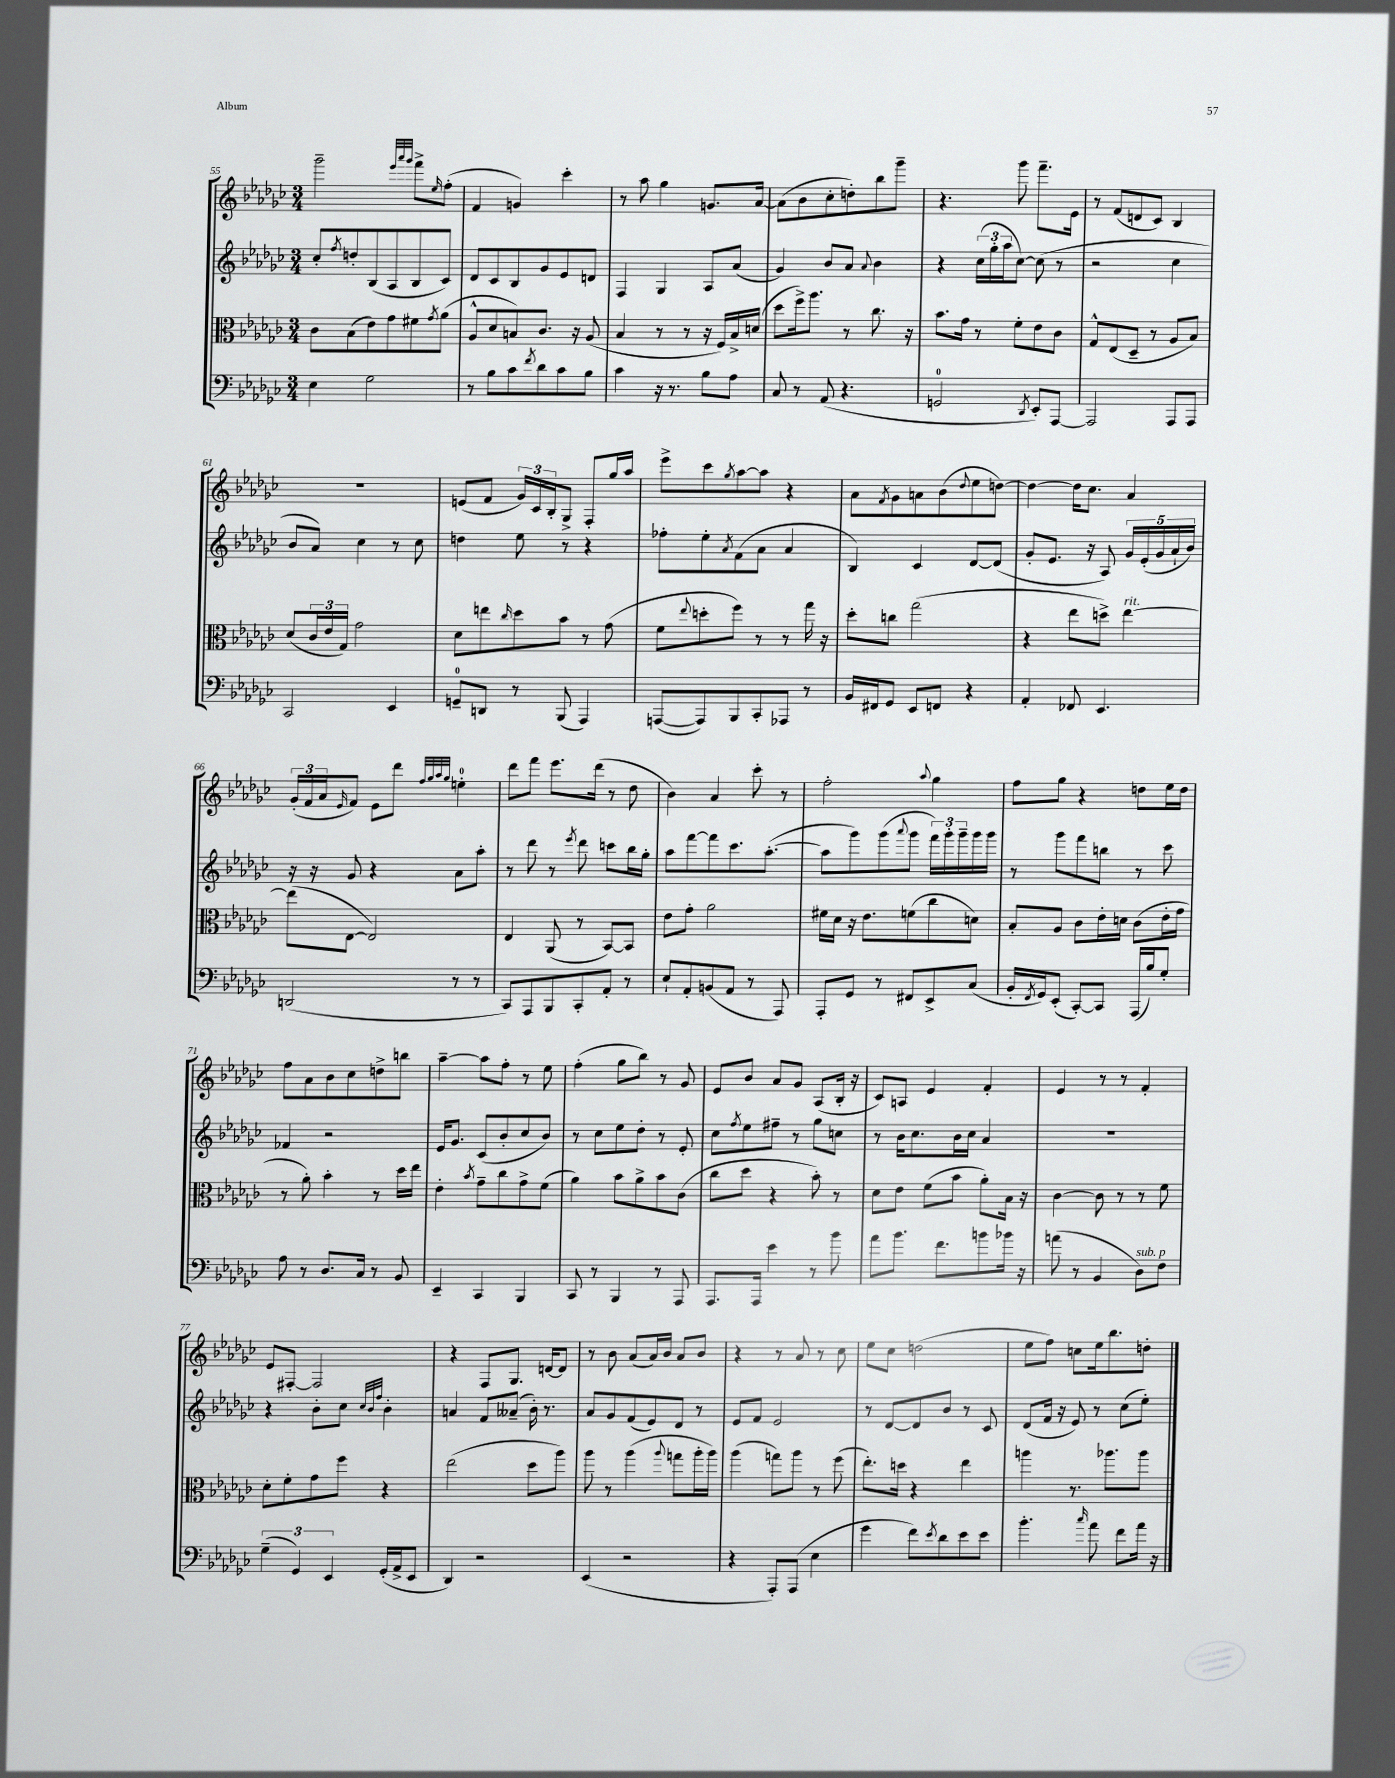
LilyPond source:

<<
\new StaffGroup <<
\new Staff = "s0" {
    \clef treble \key ges \major \numericTimeSignature \time 3/4
    ges'''2-- \grace { ees'''32 aes'''32 ges'''32 } f'''8-> \grace { ees''16 } f''8-.( |
    f'4 g'4) ces'''4-. |
    r8 aes''8 ges''4 g'8. aes'16~ |
    aes'8( bes'8 ces''8-. d''8-.) bes''8 ges'''8-- |
    r4. ges'''8 f'''8.-- ees'16 |
    r8 f'8( d'8 ces'8) bes4 |
    R2. |
    e'8( f'8 \tuplet 3/2 { ges'16) ces'16 bes16-. } ges8-> f8-. ges''16 aes''16 |
    ees'''8-> ces'''8 \acciaccatura { ges''8 } aes''8~ aes''8 r4 |
    aes'8 \acciaccatura { f'8 } ges'8 a'8 bes'8( \appoggiatura { des''8 } ees''8 d''8~) |
    d''4~ d''16 ces''8. aes'4 |
    \tuplet 3/2 { ges'16-.( f'16 aes'16 } \grace { ees'16 } f'8) ees'8 des'''8 \grace { f''32 ges''32 aes''32 ges''32 } e''4-0-. |
    des'''8 f'''8 ees'''8. des'''16( r8 des''8 |
    bes'4) aes'4 ces'''8-. r8 |
    f''2-. \appoggiatura { aes''8 } ges''4 |
    f''8 ges''8 r4 d''8 ees''16 d''16 |
    f''8 aes'8 bes'8 ces''8 d''8-> b''8 |
    aes''4~-- aes''8 f''8-. r8 ees''8 |
    f''4-.( ges''8 bes''8) r8 ges'8 |
    ees'8 bes'8 aes'8 ges'8 aes8( bes16-. r16 |
    ces'8) a8 ees'4 f'4-. |
    ees'4 r8 r8 f'4-. |
    ees'8 fis8~-. fis2 |
    r4 f8 ges8. d'16~ d'8 |
    r8 bes'8 aes'8( aes'16) bes'16 aes'8 bes'8 |
    r4 r8 aes'8 r8 ces''8 |
    ees''8 ces''8 d''2( |
    ees''8 f''8) c''8 ees''16 bes''8. d''8-. \bar "|." |
}
\new Staff = "s1" {
    \clef treble \key ges \major \numericTimeSignature \time 3/4
    ces''8-. \acciaccatura { f''8 } d''8-. bes8( aes8 bes8 ces'8) |
    des'8 ces'8 bes8 ges'8 ees'8 d'8 |
    f4 ges4 aes8 aes'8( |
    ges'4) bes'8 aes'8 \appoggiatura { aes'8 } bes'4 |
    r4 \tuplet 3/2 { ces''16( ges''16-. aes''16 } ces''8~) ces''8( r8 |
    r2 ces''4 |
    bes'8 aes'8) ces''4 r8 ces''8 |
    d''4 ees''8 r8 r4 |
    fes''8-. ees''8-. \acciaccatura { aes'8 } f'8( aes'8 aes'4 |
    bes4) ces'4 des'8~ des'8( |
    ges'8-. ees'8. r16 aes8) \tuplet 5/4 { ges'16 ees'16-.( ges'16 aes'16-! bes'16) } |
    r16 r16 ges'8 r4 aes'8 aes''8-. |
    r8 des'''8 r8 \acciaccatura { ees'''8 } des'''8 c'''8 bes''16 ges''16-. |
    aes''8 f'''8~ f'''8 ces'''8. aes''8.~-.( |
    aes''8 ges'''8) ges'''8( \appoggiatura { aes'''8 } ges'''8 \tuplet 3/2 { f'''16) ges'''16-. ges'''16-- } ges'''16 ges'''16 |
    r8 ges'''8 f'''8 b''8 r8 ces'''8 |
    fes'4 r2 |
    ees'16 ges'8. ces'8( bes'8-. ces''8 bes'8) |
    r8 ces''8 ees''8 des''8-. r8 ees'8-. |
    ces''8 \acciaccatura { f''8 } ees''8 fis''8-- r8 ges''8 c''8 |
    r8 bes'16 ces''8. bes'16 ces''16 aes'4 |
    R2. |
    r4 bes'8-. ces''8 \grace { ces''32 bes'32 f''32 } bes'4-. |
    a'4 f'8 aeses'8--( bes'16-.) r8. |
    aes'8 ges'8 f'8( ees'8) des'8 r8 |
    ees'8 f'8 ees'2 |
    r8 des'8~ des'8 bes'8 r8 ces'8 |
    des'8( f'16 r16 ees'8) r8 ces''8( ees''8-.) \bar "|." |
}
\new Staff = "s2" {
    \clef alto \key ges \major \numericTimeSignature \time 3/4
    ces'8 bes8( ees'8) ges'8 fis'8 \acciaccatura { ges'8 } aes'8( |
    aes8-^ des'8 b8) ces'8. r16 aes8( |
    bes4 r8 r8 r16 f16) bes16-> d'16( |
    des''8 f''16->) aes''8. r8 ces''8. r16 |
    bes'8. ges'16 r8 f'8-. ees'8 ces'8 |
    ges8-^ ees8( des8-- r8 aes8 bes8) |
    des'8( \tuplet 3/2 { ces'16 ees'16 ges16) } ges'2 |
    des'8 e''8 \grace { ces''16 } des''8 bes'8 r8 ges'8( |
    f'8 \appoggiatura { ees''8 } d''8-. f''8) r8 r8 ges''16 r16 |
    des''8-. c''8 ges''2( |
    r4 ees''8 d''8->) ees''4~^\markup { \italic "rit." } |
    ees''8( ees8~ ees2) |
    ees4 aes,8( r8 bes,8~) bes,8 |
    ees'8 ges'8-. aes'2 |
    fis'16 des'16 r16 ees'8. f'8( ces''8 d'8) |
    bes8-. aes8 ces'8 ees'16-. d'16 ces'8( ees'16-. ges'16 |
    r8 aes'8-.) bes'4-. r8 des''16 ees''16 |
    ees'4-. \acciaccatura { bes'8 } ges'8-- ces''8 ges'8-> f'8( |
    aes'4) bes'8 aes'8-> bes'8 ces'8( |
    ces''8 des''8 r4 bes'8-.) r8 |
    des'8 ees'8 f'8( bes'8 aes'8-.) bes16 r16 |
    ces'4~ ces'8 r8 r8 f'8 |
    des'8-. f'8-. ges'8 f''8 r4 |
    ees''2( des''8 aes''8) |
    aes''8 r8 aes''4( \appoggiatura { aes''8 } g''8 aes''16-. aes''16) |
    aes''4( g''8) aes''8 r8 f''8( |
    ees''8.-.) d''16 r4 ees''4 |
    a''4 r8. aes''8. aes''8 \bar "|." |
}
\new Staff = "s3" {
    \clef bass \key ges \major \numericTimeSignature \time 3/4
    ees4 ges2 |
    r8 bes8 ces'8 \acciaccatura { f'8 } des'8 ces'8 bes8 |
    ces'4 r16 r8. bes8 aes8 |
    ces8 r8 aes,8( r4. |
    g,2-0 \acciaccatura { des,8 } ees,8-.) aes,,8~ |
    aes,,2 aes,,8 aes,,8 |
    ces,2 ees,4 |
    g,8-0-- d,8 r8 bes,,8( aes,,4) |
    a,,8~( a,,8) bes,,8 ces,8-. aes,,8 r8 |
    bes,16 fis,16 ges,8 ees,8 f,8 r4 |
    aes,4-. fes,8 ees,4. |
    d,2( r8 r8 |
    ces,8) aes,,8 bes,,8 ces,8-. aes,8-. r8 |
    ees8-! aes,8-. b,8( aes,8 r8 aes,,8) |
    aes,,8-. ges,8 r8 fis,8 ees,8-> ces8( |
    bes,16-. \acciaccatura { f,8 } ges,16) ees,8-.( ces,8~-.) ces,8 aes,,16( bes16) ges8-. |
    aes8 r8 des8. ces16 r8 bes,8 |
    ees,4-- ces,4 bes,,4 |
    ces,8 r8 bes,,4 r8 aes,,8 |
    aes,,8. aes,,16 ees'4 r8 bes'8 |
    aes'8 bes'8. f'8. b'8 bes'16 r16 |
    a'8( r8 bes,4 des8^\markup { \italic "sub. p" }) f8 |
    \tuplet 3/2 { ges4--( ges,4) ees,4 } ges,16-.( aes,16-> ees,8 |
    des,4) r2 |
    ees,4( r2 |
    r4 aes,,8-.) aes,,8( ees4 |
    ges'4 f'8) \acciaccatura { ees'8 } des'8 ees'8 ees'8 |
    bes'4.-. \grace { ces''16 } aes'8 f'8 aes'16 r16 \bar "|." |
}
>>
>>
\layout { \context { \Score currentBarNumber = #55 } }
